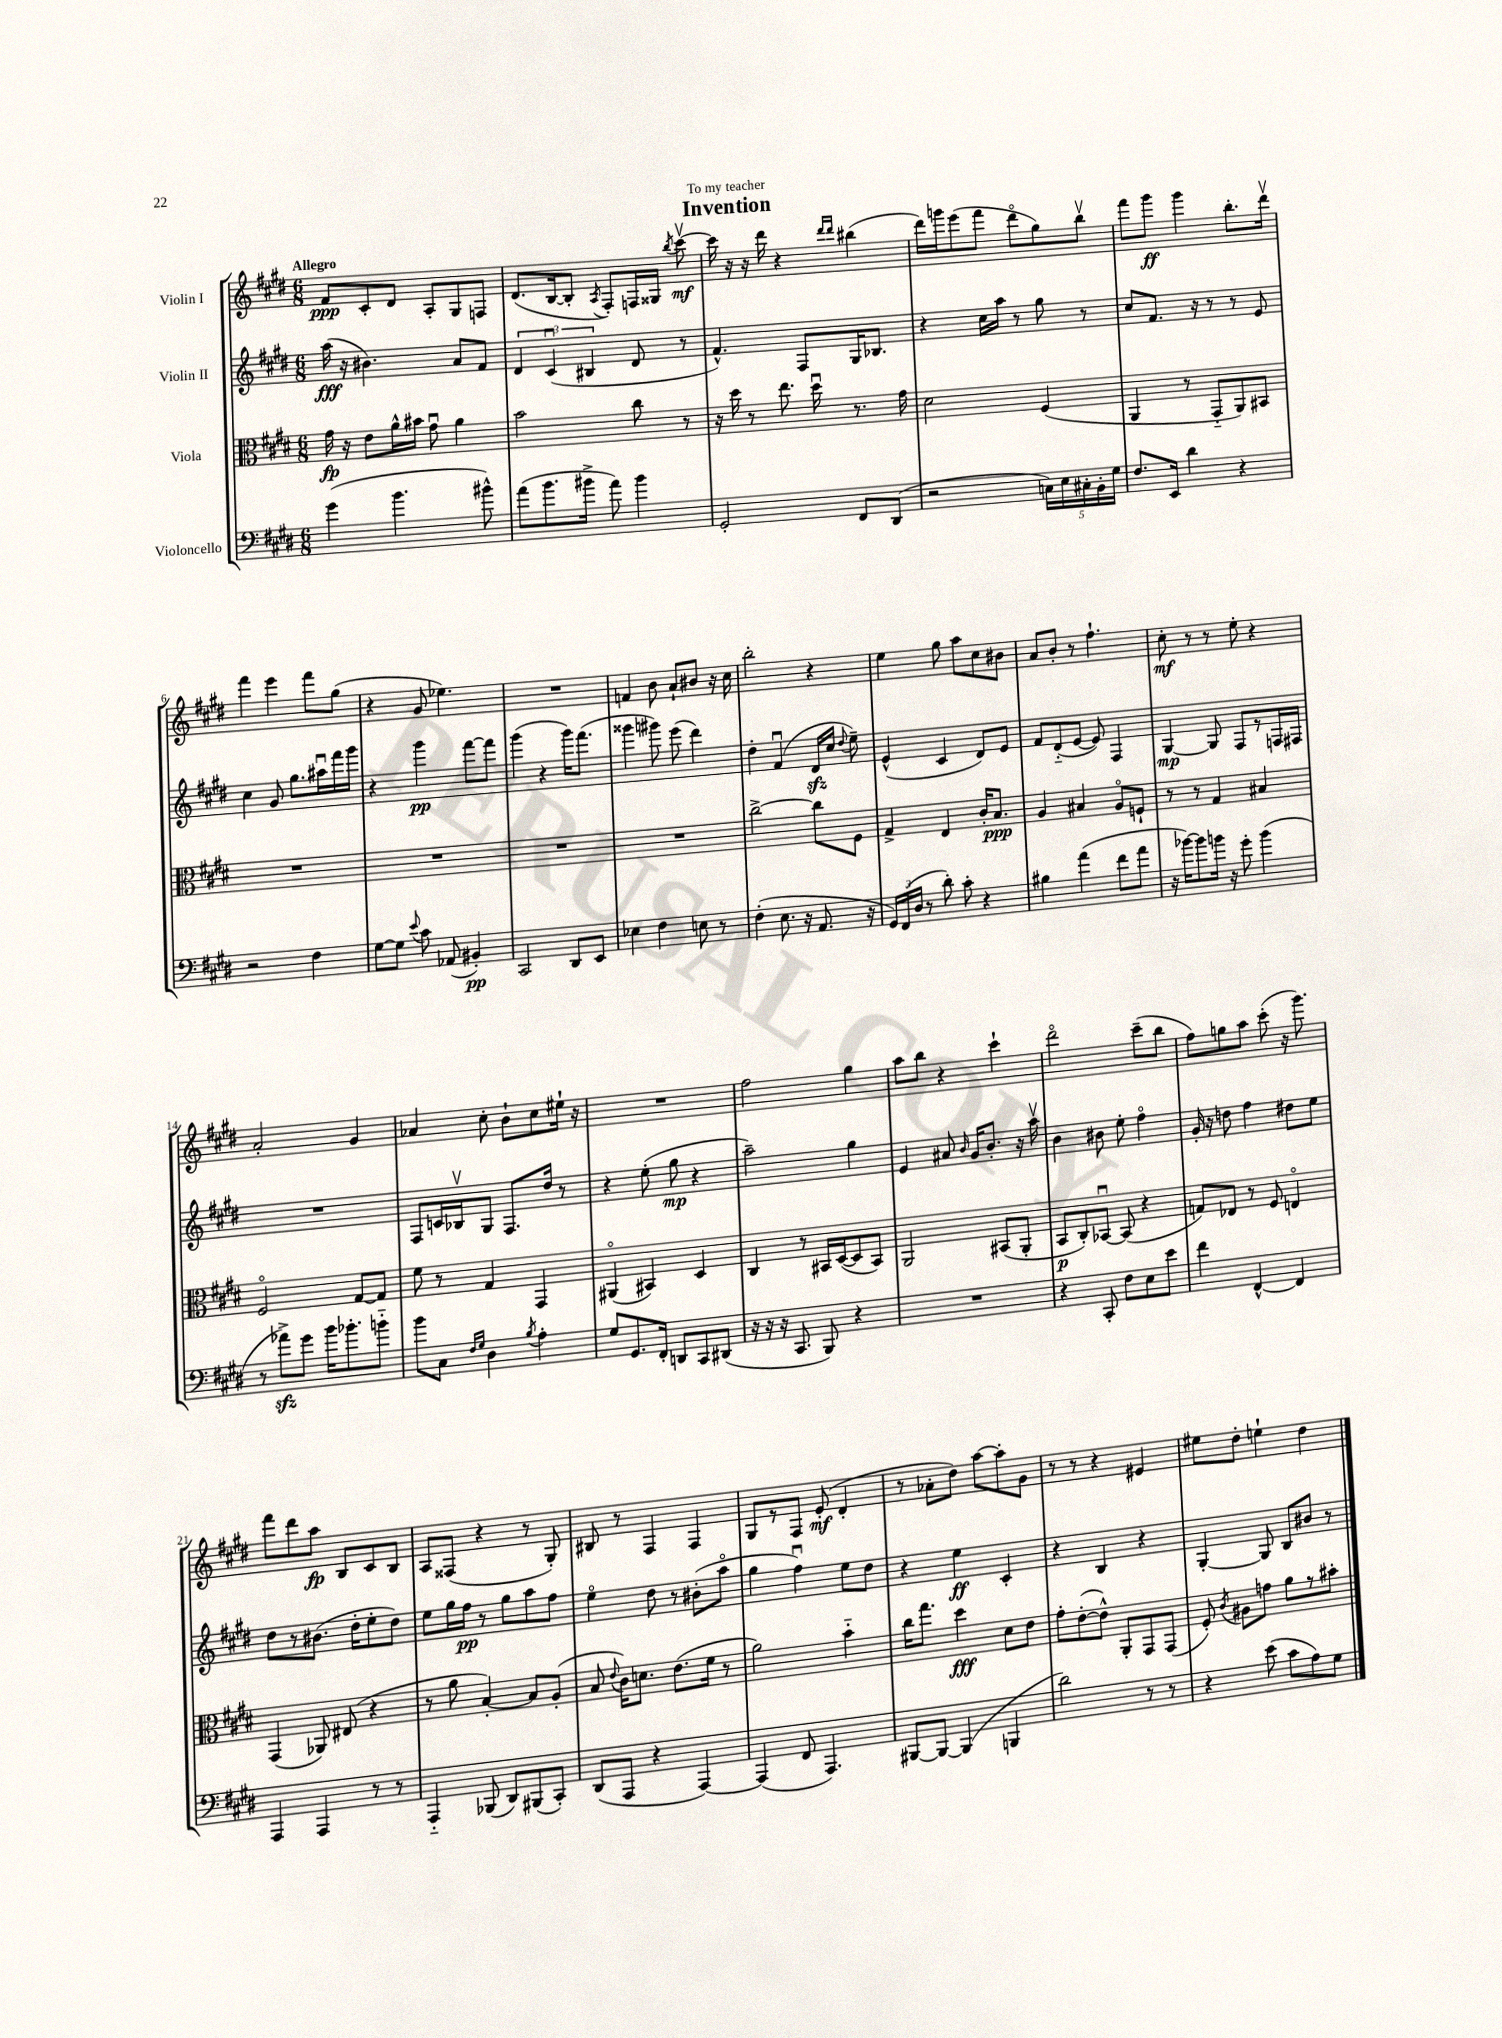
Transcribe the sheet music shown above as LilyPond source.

\header { title = "Invention" dedication = "To my teacher" }
<<
\new StaffGroup <<
\new Staff = "s0" \with { instrumentName = "Violin I" } {
    \clef treble \key e \major \numericTimeSignature \time 6/8 \tempo "Allegro"
    \autoBeamOff fis'8[\ppp cis'8-. dis'8] a8[-. gis8 f8] |
    dis'8.[( b16~ b8]-. \acciaccatura { a8 } fis8[-.) f16 gisis16] \acciaccatura { b''8 } cis'''8~\upbow\mf |
    cis'''16 r16 r16 dis'''16 r4 \grace { dis'''16[ dis'''16] } bis''4( |
    dis'''16[) g'''16 e'''8( fis'''8] dis'''8[\flageolet gis''8) b''8]\upbow |
    fis'''8[ gis'''8]\ff gis'''4 b''8.[-. dis'''16]\upbow |
    fis'''4 e'''4 fis'''8[ gis''8]( |
    r4 gis'8 ees''4.) |
    R2. |
    f'4 b'8 a'8[-! bis'8] r16 cis''16 |
    b''2-. r4 |
    e''4 gis''8 a''8[ cis''8 bis'8] |
    a'8[ b'8]-. r8 fis''4.-! |
    cis''8-.\mf r8 r8 e''8-. r4 |
    a'2-. gis'4 |
    aes'4 cis''8-. b'8[-! cis''8 eis''16]-! r16 |
    R2. |
    fis''2 gis''4 |
    a''8[ b''8] r4 cis'''4-! |
    dis'''2\flageolet cis'''8[--( b''8] |
    fis''8[) g''8 a''8] cis'''8-.( r16 gis'''8.) |
    fis'''8[ dis'''8 a''8]\fp b8[ cis'8 b8] |
    a8[ fisis8]( r4 r8 gis8-.) |
    bis8 r8 fis4 fis4 |
    gis8[ r8 fis8] e'8-.\mf( dis'4-. |
    r8 aes'8[-. dis''8]) a''8[~ a''8-. gis'8] |
    r8 r8 r4 eis'4 |
    eis''8[ dis''8]-. e''4-! dis''4 \bar "|." |
}
\new Staff = "s1" \with { instrumentName = "Violin II" } {
    \clef treble \key e \major \numericTimeSignature \time 6/8
    \autoBeamOff a''16\fff( r16 bis'4.) a'8[ fis'8] |
    \tuplet 3/2 { dis'4 cis'4\downbow( bis4 } dis'8 r8 |
    fis'4.-^) fis8[ gis16 bes8.] |
    r4 cis''16[ a''16] r8 gis''8 r8 |
    cis''8[ fis'8.] r16 r8 r8 e'8 |
    cis''4 gis'8 gis''8.[ ais''16\downbow fis'''16 gis'''16] |
    r4 gis'''4\pp fis'''8[~ fis'''8] |
    gis'''4( r4 gis'''16[) fis'''8.]( |
    gisis'''4 gis'''8) e'''8( dis'''4) |
    dis''4-. fis'4\downbow( dis'16[\sfz cis''16] \appoggiatura { dis''8 } e''8--) |
    e'4-^( cis'4 dis'8[) e'8] |
    fis'8[ dis'8-_( e'8]~ e'8) fis4 |
    gis4~\mp gis8 fis8[ r8 f16 fis16] |
    R2. |
    fis8[ c'16 bes16\upbow gis8] fis8.[ dis''16] r8 |
    r4 e''8-.( gis''8\mp r4 |
    a''2--) gis''4 |
    e'4 ais'8 \grace { b'16 } gis'16[ b'8.]-. r16 a''16\upbow |
    b'4 bis'8 e''8-. fis''4\flageolet |
    gis'16-. r16 d''8 fis''4 dis''8[ e''8] |
    dis''8[ r8 bis'8.]( dis''16[-. e''8-. dis''8]) |
    e''8[ gis''16 fis''16]\pp r8 gis''8[ a''8 fis''8] |
    e''4\flageolet dis''8 r8 bis'8[-.( a''8]\flageolet |
    gis''4 fis''4\downbow) e''8[ dis''8] |
    r4 e''4\ff cis'4-. |
    r4 b4 r4 |
    gis4~-. gis8 b8[ bis'8] r8 \bar "|." |
}
\new Staff = "s2" \with { instrumentName = "Viola" } {
    \clef alto \key e \major \numericTimeSignature \time 6/8
    \autoBeamOff gis'16\fp r16 e'8[ a'16-^ bis'16] gis'8\downbow a'4 |
    b'2 cis''8 r8 |
    r16 dis''16 r8 e''8. dis''16\downbow r8. gis'16 |
    dis'2 fis4( |
    a,4 r8 gis,8[-_ a,8) bis,8] |
    R2. |
    R2. |
    R2. |
    R2. |
    cis''2~-> cis''8[ fis8] |
    gis4-> e4 cis'16[-. b8.]\ppp |
    a4 bis4 a8[\flageolet f8]-! |
    r8 r8 gis4 bis4 |
    fis2\flageolet gis8[~ gis8] |
    fis'8 r8 gis4 gis,4 |
    ais,4\flageolet( bis,4) dis4 |
    cis4 r8 bis,16[ dis16~( dis8 bis,8]) |
    a,2 bis,8[( a,8]-. |
    b,8[\p cis8-.) bes,8]~\downbow bes,8( r4 |
    g8[) ees8] r8 fis8 e4\flageolet |
    gis,4( aes,8) eis8( r4 |
    r8 a'8 b4~-.) b8[ a8]-.( |
    b8 \appoggiatura { e'8 } cis'16[) d'8.] e'8.[( fis'16] r8 |
    a'2) b'4-_ |
    cis''16[ gis''8.] dis''4\fff dis'8[ e'8] |
    gis'8[-. e'8~-.( e'8]-^) a,8[-. gis,8 gis,8]( |
    fis8-.) \acciaccatura { cis'8 } ais8[ g'8] a'8[ r8 bis'8]-. \bar "|." |
}
\new Staff = "s3" \with { instrumentName = "Violoncello" } {
    \clef bass \key e \major \numericTimeSignature \time 6/8
    \autoBeamOff gis'4( b'4. bis'8-^) |
    a'8[( b'8. bis'16]-> a'8) bis'4 |
    gis,2-. fis,8[ dis,8]( |
    r2 \tuplet 5/4 { c16[) e16 cis16-. b,16-. gis16] } |
    fis8.[ e,16] dis'4 r4 |
    r2 fis4 |
    gis8[~ gis8] \appoggiatura { e'8 } cis'8 aes,8( bis,4-.\pp) |
    cis,2 dis,8[ e,8] |
    ees4 fis4 e8 r8 |
    fis4-.( e8. r16 a,8. r16 |
    \tuplet 3/2 { gis,16[) fis,16( dis16] } r8 dis'8-.) cis'8-. r4 |
    bis4 a'4( fis'8[ a'8] |
    r16 bes'16[~) bes'8 b'16] r16 gis'8-. b'4( |
    r8 aes'8[->\sfz) gis'8] b'16[ bes'8.-. b'8]-_ |
    b'8[ cis8] \grace { fis16[ gis16] } dis4 \acciaccatura { b8 } a4-. |
    gis8[ gis,8. fis,16]-. d,8[ cis,8 dis,8]( |
    r16 r16 r16 cis,8. b,,8) r4 |
    R2. |
    r4 cis,8-. fis8[ e8 e'8] |
    fis'4 fis,4~-^ fis,4 |
    a,,4 a,,4 r8 r8 |
    a,,4-_ bes,,8( dis,8[) bis,,8( cis,8]-.) |
    dis,8[( a,,8] r4 a,,4~) |
    a,,4( fis,8 a,,4.) |
    bis,,8[~ bis,,8]~ bis,,4( b,,4 |
    dis'2) r8 r8 |
    r4 e'8( cis'8[ a8) gis8] \bar "|." |
}
>>
>>
